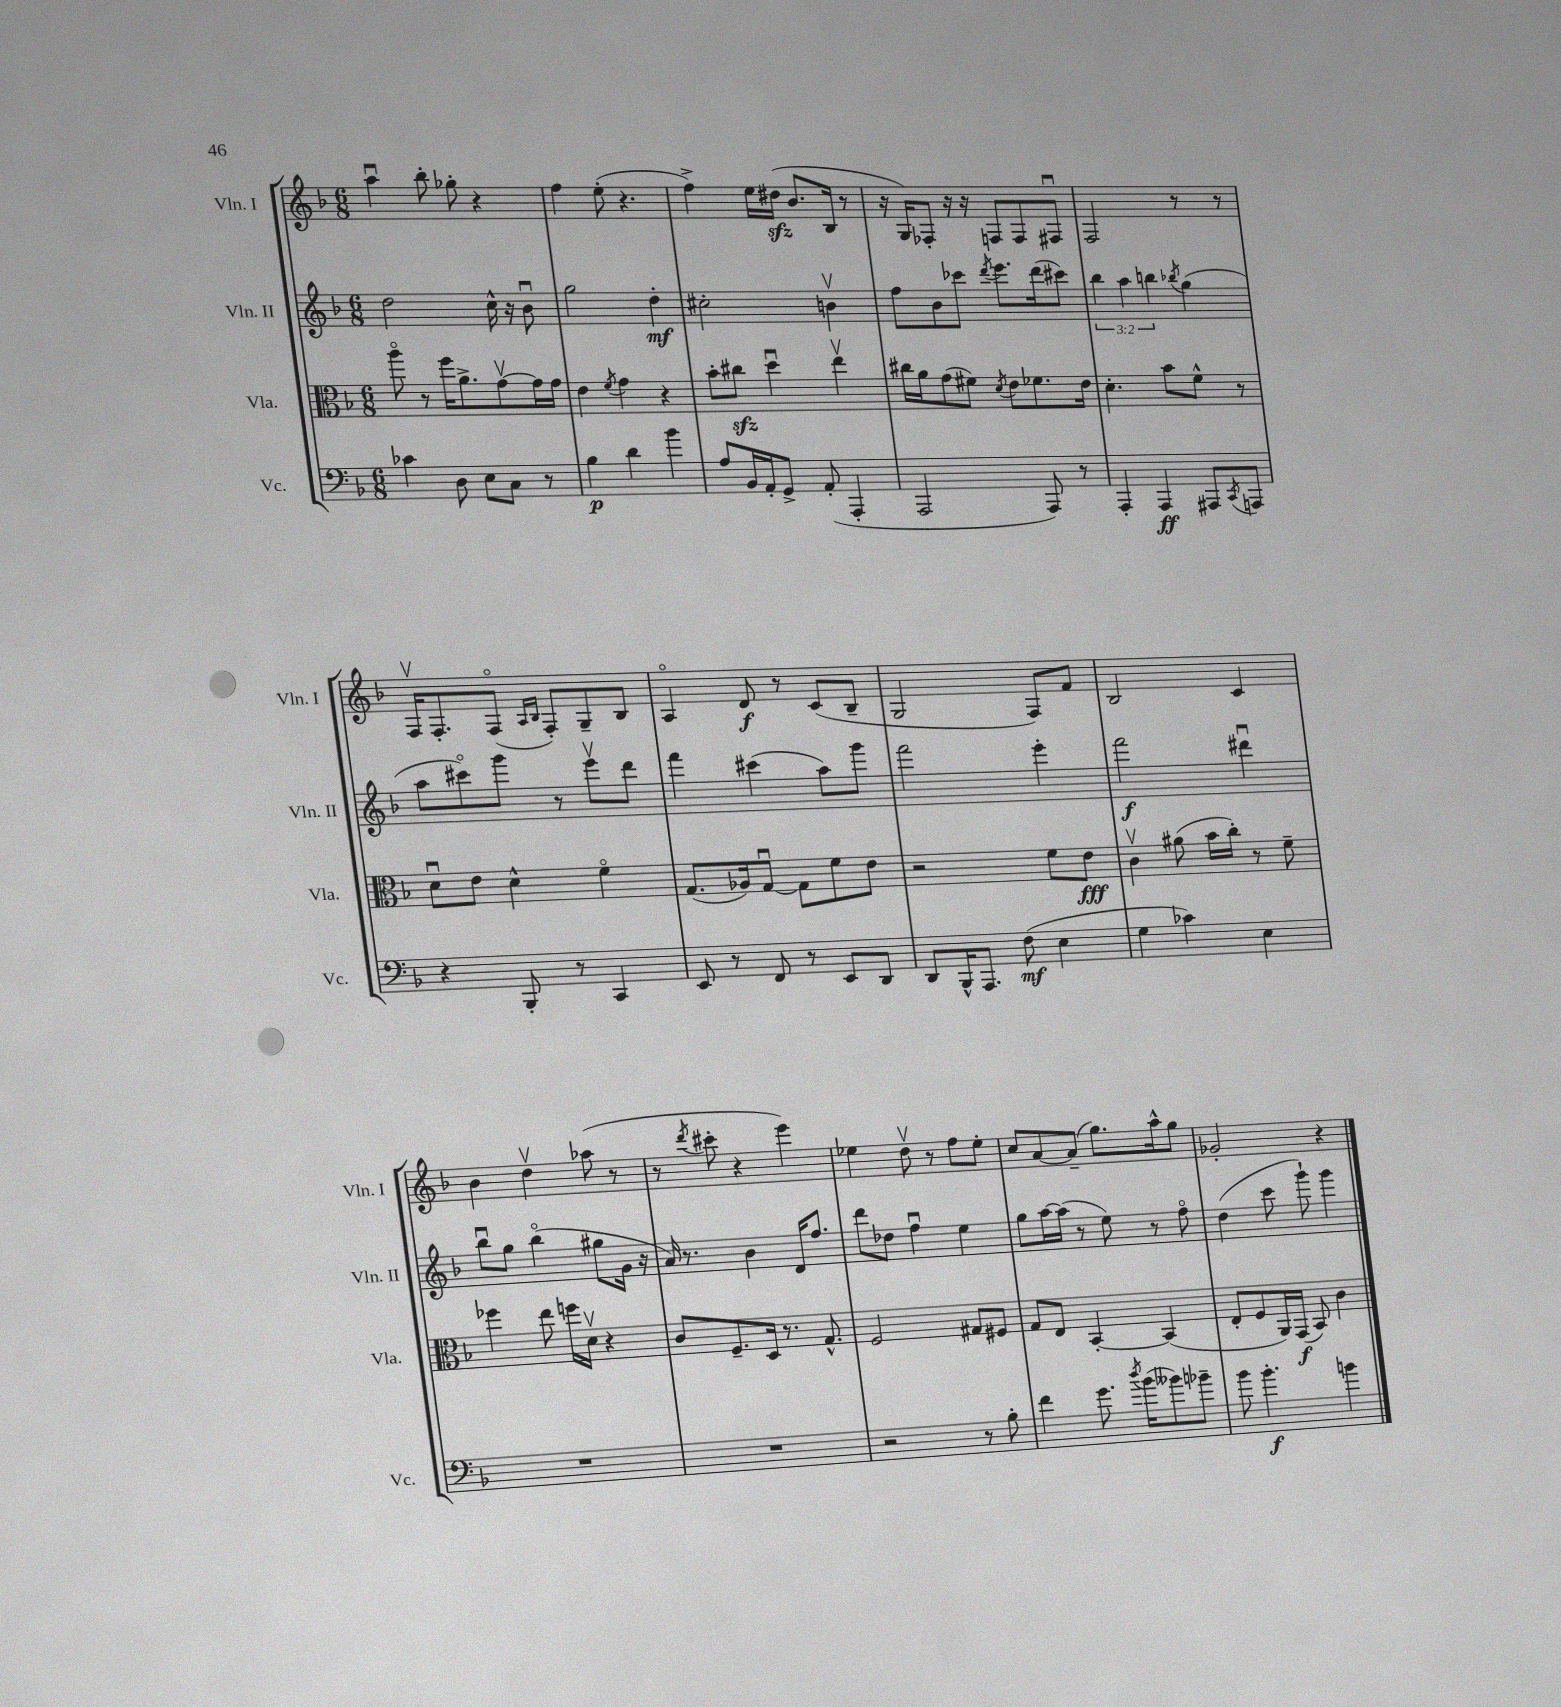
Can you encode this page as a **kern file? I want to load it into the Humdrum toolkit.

**kern	**dynam	**kern	**dynam	**kern	**dynam	**kern	**dynam
*part4	*part4	*part3	*part3	*part2	*part2	*part1	*part1
*staff4	*staff4	*staff3	*staff3	*staff2	*staff2	*staff1	*staff1
*I"Vc.	*	*I"Vla.	*	*I"Vln. II	*	*I"Vln. I	*
*I'Vc.	*	*I'Vla.	*	*I'Vln. II	*	*I'Vln. I	*
*clefF4	*	*clefC3	*	*clefG2	*	*clefG2	*
*k[b-]	*	*k[b-]	*	*k[b-]	*	*k[b-]	*
*M6/8	*	*M6/8	*	*M6/8	*	*M6/8	*
=12	=12	=12	=12	=12	=12	=12	=12
4c-X\	.	8aa\	.	2dd\	.	4aau\	.
.	.	8r	.	.	.	.	.
8D\	.	16ff\KL	.	.	.	8bb-'\	.
.	.	8.a^\	.	.	.	.	.
8E\L	.	.	.	.	.	8gg-X'\	.
8C\J	.	[8gv\	.	16cc^^\	.	4r	.
.	.	.	.	16r	.	.	.
8r	.	16g\L]	.	8b-u\	.	.	.
.	.	16g\JJ	.	.	.	.	.
=13	=13	=13	=13	=13	=13	=13	=13
4B-\	p	4e\	.	2gg\	.	4ff\	.
.	.	8qf/	.	.	.	.	.
4d\	.	4g\	.	.	.	(8ee'\	.
.	.	.	.	.	.	4.r	.
4b-\	.	4r	.	4dd'\	mf	.	.
=14	=14	=14	=14	=14	=14	=14	=14
8A/L	.	8b-'\L	.	2cc#X'\	.	4ff^\)	.
16BB-/L	.	8cc#Xzz\J	.	.	.	.	.
16AA'/J	.	.	.	.	.	.	.
8GG^/J	.	4ddu\	.	.	.	16ee\LL	.
.	.	.	.	.	.	(16dd#Xzz\JJ	.
(8AA'/	.	.	.	.	.	8.b-/L	.
4AAA'/	.	4eev\	.	4bnv\	.	.	.
.	.	.	.	.	.	16B-/Jk	.
.	.	.	.	.	.	8r	.
=15	=15	=15	=15	=15	=15	=15	=15
2AAA/	.	16cc#X\LL	.	8ff\L	.	16r	.
.	.	16a\J	.	.	.	16G/KL)	.
.	.	(8g\	.	8b-\	.	8F-X'/J	.
.	.	8f#X\J)	.	8ccc-X\J	.	16r	.
.	.	.	.	.	.	16r	.
.	.	8qd/	.	8qddd/	.	.	.
.	.	8e\L	.	8.eee\L	.	8Fn/L	.
8AAA/)	.	8.f-X\	.	.	.	8F/	.
.	.	.	.	(16ddd\k	.	.	.
8r	.	.	.	8ccc#X\J)	.	8F#Xu/J	.
.	.	16e\Jk	.	.	.	.	.
=16	=16	=16	=16	=16	=16	=16	=16
4AAA'/	.	4.d'\	.	6bb-\	.	2F/	.
.	.	.	.	6aa\	.	.	.
4AAA/	ff	.	.	.	.	.	.
.	.	.	.	6bbn\	.	.	.
.	.	8b-\L	.	.	.	.	.
.	.	.	.	8qbb-X/	.	.	.
8AAA#X/L	.	8f^^\J	.	(4gg\	.	8r	.
8qCC/	.	.	.	.	.	.	.
8AAAn/J	.	8r	.	.	.	8r	.
!!LO:LB:g=z
=17	=17	=17	=17	=17	=17	=17	=17
4r	.	8du\L	.	8aa\L	.	16Fv/KL	.
.	.	.	.	.	.	8.F'/	.
.	.	8e\J	.	8ccc#X\)	.	.	.
8BBB-'/	.	4d^^\	.	8ggg\J	.	(8F/J	.
.	.	.	.	.	.	16qqA/LL	.
.	.	.	.	.	.	16qqB-/JJ	.
8r	.	.	.	8r	.	8F'/L)	.
4CC/	.	4f\	.	8eeev\L	.	8G~/	.
.	.	.	.	8ddd\J	.	8B-/J	.
=18	=18	=18	=18	=18	=18	=18	=18
8EE/	.	(8.G/L	.	4fff\	.	4A/	.
8r	.	.	.	.	.	.	.
.	.	16A-X/k)	.	.	.	.	.
8FF/	.	[8Gu/J	.	(4ccc#X\	.	8d/	f
8r	.	8G\L]	.	.	.	8r	.
8EE/L	.	8f\	.	8aa\L)	.	(8c/L	.
8DD/J	.	8e\J	.	8ggg\J	.	8B-~/J	.
=19	=19	=19	=19	=19	=19	=19	=19
8DD/L	.	2r	.	2fff\	.	2G/	.
16BBB-^^/K	.	.	.	.	.	.	.
8.AAA/J	.	.	.	.	.	.	.
(8F\	mf	.	.	.	.	.	.
4E\	.	8f\L	.	4eee'\	.	8F/L)	.
.	.	8e\J	fff	.	.	8f/J	.
=20	=20	=20	=20	=20	=20	=20	=20
4G\	.	4cv\	.	2fff\	f	2B-/	.
4c-X\)	.	(8a#X\	.	.	.	.	.
.	.	16b-\LL	.	.	.	.	.
.	.	16cc'\JJ)	.	.	.	.	.
4E\	.	8r	.	4ddd#Xu\	.	4c/	.
.	.	8f~\	.	.	.	.	.
!!LO:LB:g=z
=21	=21	=21	=21	=21	=21	=21	=21
2.r	.	4ff-X\	.	8bb-u\L	.	4b-\	.
.	.	.	.	8gg\J	.	.	.
.	.	8ee\	.	(4bb-\	.	4ddv\	.
.	.	16ffn\LL	.	.	.	.	.
.	.	16dv\JJ	.	.	.	.	.
.	.	4r	.	8gg#X\L	.	(8aa-X\	.
.	.	.	.	16g\Jk	.	8r	.
.	.	.	.	16r	.	.	.
=22	=22	=22	=22	=22	=22	=22	=22
2.r	.	8c/L	.	16a/)	.	8r	.
.	.	.	.	8.r	.	.	.
.	.	.	.	.	.	8qddd/	.
.	.	8.F~/	.	.	.	8ccc#X'\	.
.	.	.	.	4b-\	.	4r	.
.	.	16D/Jk	.	.	.	.	.
.	.	8.r	.	.	.	.	.
.	.	.	.	16d/KL	.	4eee\)	.
.	.	8.G^^/	.	8.ff/J	.	.	.
=23	=23	=23	=23	=23	=23	=23	=23
2r	.	2F/	.	8ddd\L	.	4ee-X\	.
.	.	.	.	8dd-X\J	.	.	.
.	.	.	.	4ffu\	.	8ddv\	.
.	.	.	.	.	.	8r	.
8r	.	8G#X/L	.	4ee\	.	8ff\L	.
8B-'\	.	8F#X/J	.	.	.	8ee-'\J	.
=24	=24	=24	=24	=24	=24	=24	=24
4f\	.	8G/L	.	8gg\L	.	8cc/L	.
.	.	8E/J	.	[16aa\L	.	[8a/	.
.	.	.	.	(16aa\JJ]	.	.	.
8.g\	.	[4BB-'/	.	8r	.	(8a~/J]	.
.	.	.	.	8ee\)	.	8.gg\L)	.
8qdd/	.	.	.	.	.	.	.
(16b-\KL	.	.	.	.	.	.	.
8b--X\)	.	(4BB-/]	.	8r	.	.	.
.	.	.	.	.	.	16aa^^\k	.
8b-X~\J	.	.	.	8ff\	.	8gg\J	.
=25	=25	=25	=25	=25	=25	=25	=25
8b-\	.	8E'/L	.	(4dd\	.	2g-X'/	.
4.b-'\	f	8F/	.	.	.	.	.
.	.	16AA/L)	.	8ccc\	.	.	.
.	.	(16GG/JJ	f	.	.	.	.
.	.	8BB-/)	.	8ggg`\)	.	.	.
4bn\	.	4c\	.	4ggg\	.	4r	.
==	==	==	==	==	==	==	==
*-	*-	*-	*-	*-	*-	*-	*-
